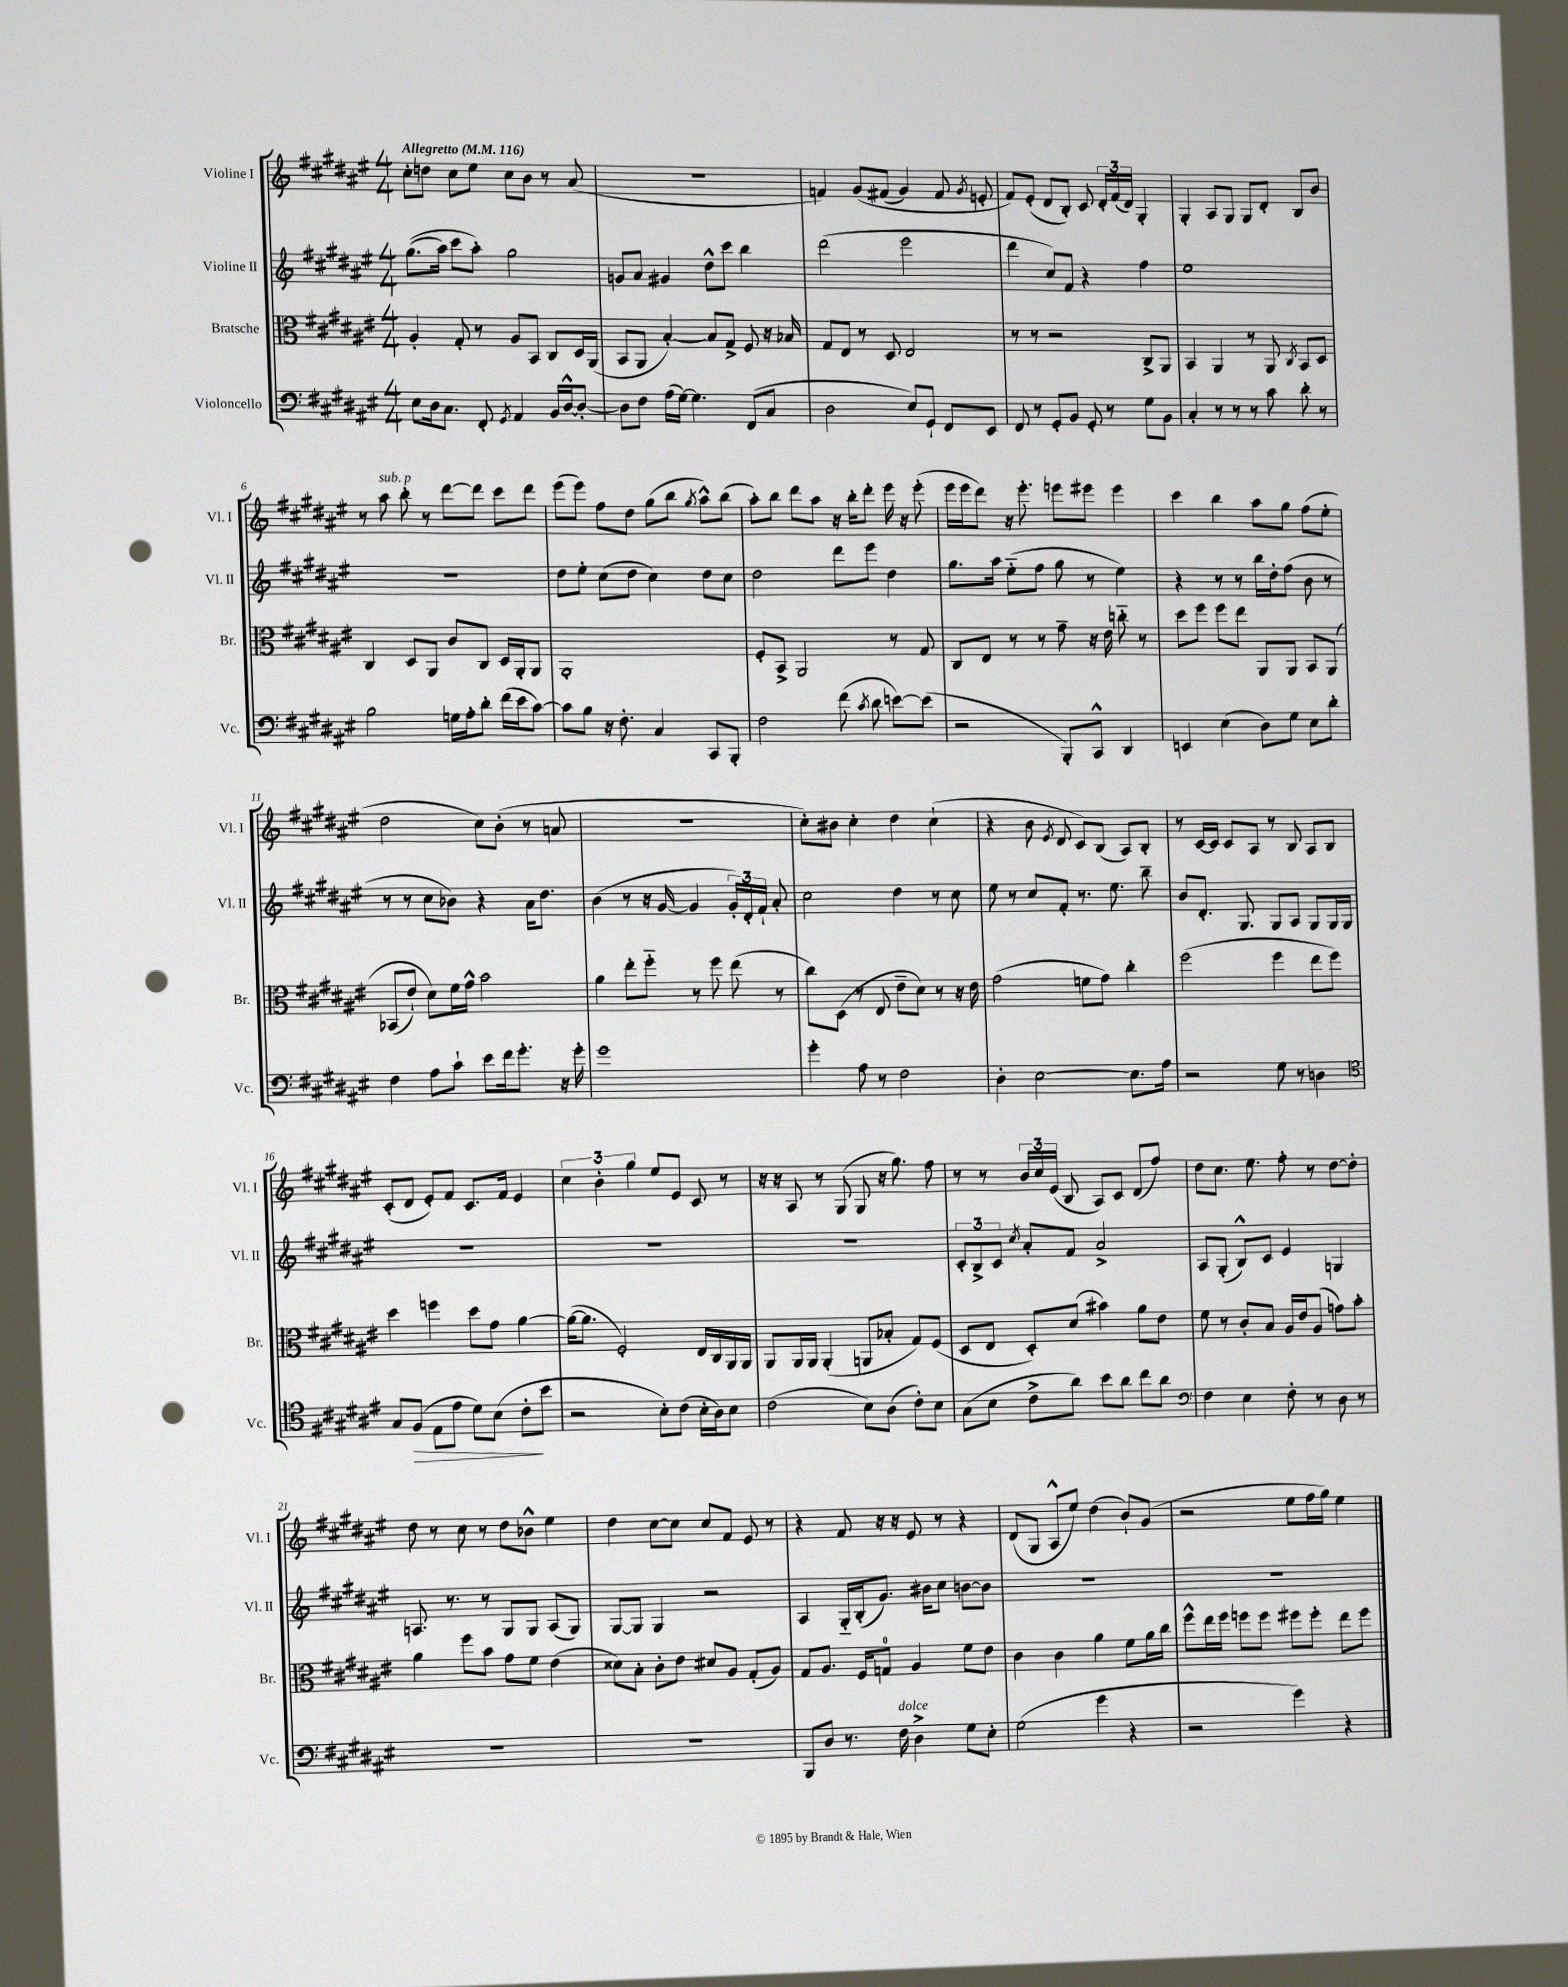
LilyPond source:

<<
\new StaffGroup <<
\new Staff = "s0" \with { instrumentName = "Violine I" shortInstrumentName = "Vl. I" } {
    \clef treble \key fis \major \numericTimeSignature \time 4/4 \tempo "Allegretto" 4 = 116
    \autoBeamOff cis''8[-. d''8] cis''8[ eis''8] cis''8[ b'8] r8 ais'8( |
    R1 |
    f'4) gis'8[\( fis'8]( gis'4) fis'8 \acciaccatura { gis'8 } e'8-. |
    fis'8[\) eis'8]-.( dis'8[ b8]-.) cis'8 \tuplet 3/2 { dis'16[-. fis'16( dis'16]) } gis4-. |
    gis4-. ais8[ gis8] gis8[ dis'8]-. b8[ b'8] |
    r8 ais''8^\markup { \italic "sub. p" } b''8-. r8 dis'''8[~ dis'''8] cis'''8[ dis'''8] |
    eis'''8[( eis'''8]) fis''8[ dis''8] gis''8[( b''8] \acciaccatura { gis''8 } ais''8[-^) b''8]( |
    ais''8[-.) b''8] dis'''8[ ais''8] r16 b''16[-. dis'''8]-. eis'''16 r16 eis'''8-.( |
    eis'''16[ eis'''16 dis'''8]) r16 eis'''8.-. e'''8[ eis'''8] eis'''4 |
    cis'''4 b''4 ais''8[ gis''8] fis''8[( eis''8]-. |
    dis''2 cis''8[) b'8]-.( r8 a'8 |
    R1 |
    cis''8[-.) bis'8] cis''4-. dis''4 cis''4-!( |
    r4 b'8 \acciaccatura { eis'8 } dis'8 cis'8[) b8]( ais8[) b8]-. |
    r8 cis'16[~ cis'16] cis'8[ ais8] r8 b8 ais8[ b8] |
    cis'8[-.( dis'8] eis'8[-.) fis'8] cis'8.[ fis'16] eis'4 |
    \tuplet 3/2 { cis''4 b'4-. gis''4 } eis''8[ eis'8] cis'8 r8 |
    r16 r16 ais8 r8 gis8( gis8 r16 gis''8.) fis''8 |
    r8 r8 \tuplet 3/2 { b'16[ cis''16 eis'16]( } b8 ais8[) cis'8] dis'8[( fis''8]) |
    dis''8[ cis''8.] eis''8. fis''8-. r8 dis''8[~ dis''8]-. |
    dis''8 r8 cis''8 r8 dis''8[ bes'8]-^ eis''4 |
    dis''4 cis''8[~ cis''8] cis''8[ fis'8] eis'8 r8 |
    r4 fis'8 r16 r16 eis'8 r8 r4 |
    dis'8[( gis8] ais8[-^ eis''8]) dis''4( b'8[-!) gis'8]( |
    r2 eis''8[ fis''16 gis''16]) eis''4 \bar "|." |
}
\new Staff = "s1" \with { instrumentName = "Violine II" shortInstrumentName = "Vl. II" } {
    \clef treble \key fis \major \numericTimeSignature \time 4/4
    \autoBeamOff gis''8.[(\( ais''16]) cis'''8[ ais''8]-.\) gis''2 |
    g'8[ ais'8] gis'4 dis''8[-^ cis'''8] b''4 |
    dis'''2( eis'''2 |
    dis'''4 cis''8[) fis'8] r4 fis''4 |
    eis''1 |
    R1 |
    dis''8[ eis''8]-. cis''8[( dis''8] cis''4) dis''8[ cis''8] |
    dis''2 dis'''8[ eis'''8] dis''4 |
    gis''8.[ ais''16] eis''8[-_( fis''8] gis''8 r8 eis''4) |
    r4 r8 r8 b''16[ dis''16-. fis''8]( b'8 r8 |
    r8 r8 cis''8[ bes'8]) r4 ais'16[ dis''8.] |
    b'4( r8 r16 gis'16~ gis'4 \tuplet 3/2 { gis'16[-.) dis'16-. fis'16]-! } ais'8-. |
    cis''2 dis''4 r8 cis''8 |
    eis''8 r8 cis''8[ fis'8]-. r8. eis''8. b''8-- |
    b'8[ dis'8.]-. gis8. gis8[ ais8] gis8[ gis16 gis16] |
    R1 |
    R1 |
    R1 |
    \tuplet 3/2 { cis'8[-. b8-> cis'8] } \acciaccatura { cis''8 } ais'8[-. fis'8] ais'2-> |
    ais8[ gis8]-.( b8[-^) cis'8] eis'4 g4 |
    a8. r8. r8 gis8[ gis8] a8[( gis8]) |
    gis8[~ gis8] gis4 r2 |
    ais4 gis16[-_ b16-.( gis'8.]) bis'16[ cis''8] b'8[~ b'8] |
    R1 |
    R1 \bar "|." |
}
\new Staff = "s2" \with { instrumentName = "Bratsche" shortInstrumentName = "Br." } {
    \clef alto \key fis \major \numericTimeSignature \time 4/4
    \autoBeamOff ais4-. gis8-. r8 ais8[ b,8] cis8[ dis16 ais,16]( |
    b,8[ ais,8] b4~-.) b8[ gis8]-> fis8 r16 bes16 |
    gis8[ eis8] r8 dis8 eis2 |
    r8 r8 r2 cis8[-> ais,8] |
    b,4 ais,4 r8 ais,8 \acciaccatura { cis8 } b,8[ dis8] |
    cis4 dis8[ ais,8] cis'8[ cis8] dis16[ ais,16-. ais,8] |
    ais,1-. |
    fis8[-. b,8]-> ais,2 r8 gis8 |
    cis8[ eis8] r8 r8 gis'8-- r16 eis'16 c''8-_ r8 |
    dis''8[ fis''8] fis''8[ eis''8] ais,8[ ais,8] b,8[ ais,8]\( |
    bes,8[( eis'8]-!) dis'8[\) fis'16 gis'16]-^ b'2 |
    ais'4 eis''8[-. fis''8]-_ r8 fis''8 eis''8( r8 |
    cis''8[) dis8]( r8 eis8 eis'8[-- dis'8]) r8 r16 eis'16 |
    gis'2( f'8[ gis'8]) cis''4-. |
    fis''2( fis''4 eis''8[ fis''8]) |
    dis''4 f''4 dis''8[ gis'8] ais'4~ |
    ais'16[~( ais'8.] fis2-.) eis16[ cis16 ais,16 ais,16] |
    ais,8[ ais,16 ais,16] ais,4-.( a,8[ bes8]-. gis8[) fis8]( |
    dis8[ eis8] dis8[-.) dis'8]( bis'4) ais'8[ eis'8] |
    fis'8 r8 cis'8[-. b8] ais16[ eis'16 ais8]( g'8[) b'8]-. |
    ais'4 fis''8[ b'8] gis'8[ fis'8] eis'4( |
    disis'8[) b8]-. cis'8[-. eis'8] dis'8[ ais8] gis8[-.( ais8]) |
    gis8[ ais8.] fis16[ g8]-0 ais4 fis'8[ eis'8] |
    cis'4 cis'4 ais'4 fis'8[ ais'16 cis''16] |
    fis''8[-^ eis''16 fis''16] f''8[ f''8] fis''8[ fis''8]-. eis''8[ fis''8] \bar "|." |
}
\new Staff = "s3" \with { instrumentName = "Violoncello" shortInstrumentName = "Vc." } {
    \clef bass \key fis \major \numericTimeSignature \time 4/4
    \autoBeamOff eis8[ dis16 cis8.] fis,8-. \acciaccatura { gis,8 } ais,4 b,16[ dis16~-^ dis8]~-. |
    dis8[ fis8] ais16[( gis16]~) gis4. fis,8[( cis8] |
    dis2 eis8[) gis,8]-! fis,8[ eis,8] |
    fis,8 r8 gis,8[-. b,8] gis,8-. r8 gis8[ b,8] |
    cis4-. r8 r8 r8 cis'8 dis'8-. r8 |
    b2 g16[ ais16-. dis'8]-. fis'16[( eis'16 cis'8]~) |
    cis'8[ b8] r16 fis8.-. cis4 cis,8[ b,,8]-. |
    fis2 fis'8( \acciaccatura { cis'8 } dis'8 e'8[~) e'8]( |
    r2 b,,8[-.) cis,8]-^ dis,4 |
    e,4 eis4( dis8[) gis8] eis8[ dis'8]-. |
    fis4 ais8[ cis'8]-! eis'8[ fis'16 gis'8.]-. r16 gis'16-. |
    gis'1 |
    gis'4-. ais8 r8 fis2 |
    dis4-. eis2~ eis8.[ ais16] |
    r2 gis8 r8 d4 |
    \clef tenor gis8[ fis8]\>( eis8[ eis'8] dis'8[) b8]( cis'8[-.\! b'8] |
    r2 b8[-.) cis'8]( b16[-. ais16) b8] |
    cis'2( b8[) ais8]( cis'8[-.) b8] |
    gis8[( b8] cis'8[-> ais'8]) b'8[ ais'8] cis''8[ ais'8] |
    \clef bass fis4 eis4 fis8-. r8 dis8 r8 |
    R1 |
    R1 |
    b,,8[ dis8] r8. fis16^\markup { \italic "dolce" } dis4-> gis8[ eis8]-. |
    gis2( gis'4 r4 |
    r2 gis'4) r4 \bar "|." |
}
>>
>>
